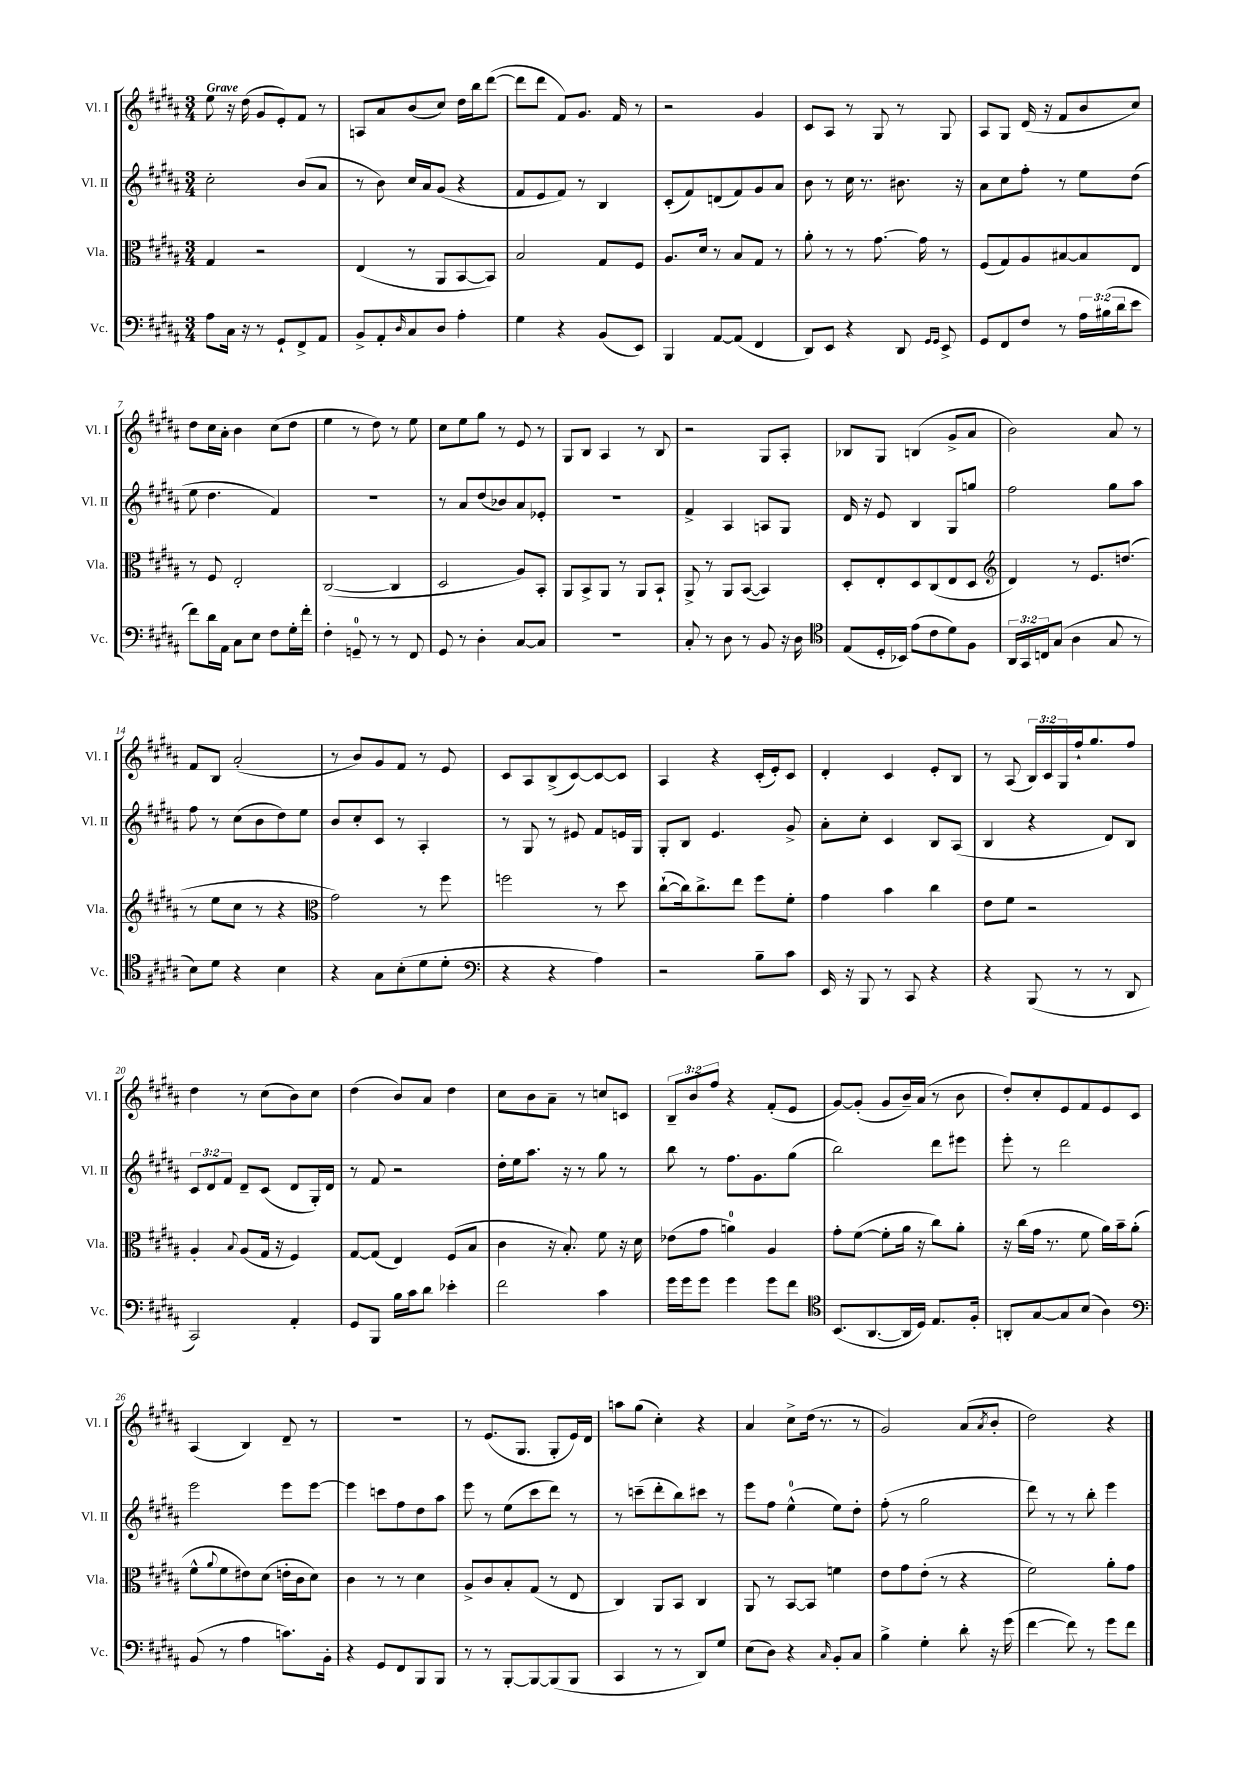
<<
\new StaffGroup <<
\new Staff = "s0" \with { instrumentName = "Vl. I" shortInstrumentName = "Vl. I" } {
    \clef treble \key b \major \numericTimeSignature \time 3/4 \override Staff.TupletNumber.text = #tuplet-number::calc-fraction-text \tempo "Grave"
    e''8 r16 dis''16( gis'8 e'8-.) fis'8 r8 |
    a8 ais'8 b'8( cis''8) dis''16 b''16 dis'''8~( |
    dis'''8 dis'''8 fis'8) gis'8. fis'16 r8 |
    r2 gis'4 |
    cis'8 ais8 r8 gis8 r8 gis8 |
    ais8 gis8 dis'16( r16 fis'8 b'8 cis''8) |
    dis''8 cis''16 ais'16-. b'4 cis''8( dis''8 |
    e''4 r8 dis''8) r8 e''8 |
    cis''8 e''8 gis''8 r8 e'8 r8 |
    gis8 b8 ais4 r8 b8 |
    r2 gis8 ais8-. |
    bes8 gis8 b4( gis'8-> ais'8 |
    b'2) ais'8 r8 |
    fis'8 b8 ais'2-.( |
    r8 b'8) gis'8 fis'8 r8 e'8 |
    cis'8 ais8 b8->( cis'8~) cis'8~ cis'8 |
    ais4 r4 cis'16-.( e'16-.) cis'8 |
    dis'4-. cis'4 e'8-. b8 |
    r8 ais8( \tuplet 3/2 { b16) cis'16 gis16 } fis''16-! gis''8. fis''8 |
    dis''4 r8 cis''8( b'8) cis''8 |
    dis''4( b'8) ais'8 dis''4 |
    cis''8 b'8 ais'8-- r8 c''8 c'8 |
    \tuplet 3/2 { b8-- b'8 fis''8 } r4 fis'8-.( e'8 |
    gis'8~) gis'8-.( gis'8 b'16--) ais'16( r8 b'8 |
    dis''8-.) cis''8-. e'8 fis'8 e'8 cis'8 |
    ais4( b4) dis'8-- r8 |
    R2. |
    r8 e'8.( gis8. gis8-. e'16) dis'16 |
    a''8 gis''8( cis''4-.) r4 |
    ais'4 cis''8-> dis''16( r8. r8 |
    gis'2) ais'8( \acciaccatura { ais'8 } b'8-. |
    dis''2) r4 \bar "|." |
}
\new Staff = "s1" \with { instrumentName = "Vl. II" shortInstrumentName = "Vl. II" } {
    \clef treble \key b \major \numericTimeSignature \time 3/4 \override Staff.TupletNumber.text = #tuplet-number::calc-fraction-text
    cis''2-. b'8( ais'8 |
    r8 b'8) cis''16 ais'16 gis'8( r4 |
    fis'8 e'8 fis'8) r8 b4 |
    cis'8-.( fis'8) d'8( fis'8) gis'8 ais'8 |
    b'8 r8 cis''16 r8. bis'8. r16 |
    ais'8 cis''8 fis''8-. r8 e''8 dis''8( |
    e''8 dis''4. fis'4) |
    R2. |
    r8 ais'8 dis''8( bes'8) ais'8 ees'8-. |
    R2. |
    fis'4-> ais4 a8 gis8 |
    dis'16 r16 e'8 b4 gis8 g''8 |
    fis''2 gis''8 ais''8 |
    fis''8 r8 cis''8( b'8 dis''8) e''8 |
    b'8 cis''8-. cis'8 r8 ais4-. |
    r8 gis8 r8 eis'8 fis'8 e'16 gis16 |
    gis8-. b8 e'4. gis'8-> |
    ais'8-. cis''8-. cis'4 b8 ais8( |
    b4 r4 dis'8) b8 |
    \tuplet 3/2 { cis'8 dis'8 fis'8 } dis'8-- cis'8( dis'8 gis16-.) dis'16 |
    r8 fis'8 r2 |
    dis''16-. e''16 ais''8. r16 r8 gis''8 r8 |
    b''8 r8 fis''8. gis'8. gis''8( |
    b''2) dis'''8 eis'''8 |
    e'''8-. r8 dis'''2 |
    e'''2 e'''8 e'''8~ |
    e'''4 c'''8 fis''8 dis''8 ais''8 |
    e'''8 r8 e''8( cis'''8 dis'''8) r8 |
    r8 c'''8--( dis'''8-. b''8) cis'''8 r8 |
    e'''8 fis''8 e''4-0-^( e''8) dis''8-. |
    fis''8-.( r8 gis''2 |
    dis'''8) r8 r8 b''8-. e'''4 \bar "|." |
}
\new Staff = "s2" \with { instrumentName = "Vla." shortInstrumentName = "Vla." } {
    \clef alto \key b \major \numericTimeSignature \time 3/4
    gis4 r2 |
    e4( r8 ais,8 b,8~ b,8) |
    b2 gis8 fis8 |
    ais8. dis'16 r8 b8 gis8 r8 |
    ais'8-. r8 r8 gis'8.~ gis'16 r8 |
    fis8( gis8) ais8 bis8~ bis8 e8 |
    r8 fis8 e2-. |
    cis2~( cis4 |
    dis2 ais8) b,8-. |
    ais,8 b,8-> ais,8 r8 ais,8 b,8-! |
    ais,8-> r8 ais,8 b,8~( b,4) |
    dis8-. e8-. dis8 cis8( e8 dis8 |
    \clef treble dis'4) r8 e'8. d''8.( |
    r8 e''8 cis''8 r8 r4 |
    \clef alto gis'2) r8 fis''8 |
    f''2 r8 dis''8 |
    cis''8~-!( cis''16) cis''8.-> e''8 fis''8 fis'8-. |
    gis'4 b'4 cis''4 |
    e'8 fis'8 r2 |
    ais4-. \appoggiatura { b8 } ais8( gis16 r16 fis4) |
    gis8~ gis8( e4) fis8( b8 |
    cis'4 r16 b8.-.) fis'8 r16 dis'16 |
    ees'8( gis'8 a'4-0) ais4 |
    gis'8-. fis'8~( fis'8-. ais'16 r16 cis''8) ais'8-. |
    r16 cis''16( gis'16 r8. fis'8 ais'16) b'16-- ais'8-.( |
    fis'8-^ \appoggiatura { ais'8 } fis'8 eis'8) dis'8( e'16-. cis'16 dis'8) |
    cis'4 r8 r8 dis'4 |
    ais8-> cis'8 b8-. gis8( r8 e8 |
    cis4) ais,8 b,8 cis4 |
    ais,8 r8 b,8~ b,8 f'4 |
    e'8 gis'8 e'8-.( r8 r4 |
    fis'2) ais'8-. gis'8 \bar "|." |
}
\new Staff = "s3" \with { instrumentName = "Vc." shortInstrumentName = "Vc." } {
    \clef bass \key b \major \numericTimeSignature \time 3/4 \override Staff.TupletNumber.text = #tuplet-number::calc-fraction-text
    ais8 cis16 r16 r8 gis,8-! fis,8-> ais,8 |
    b,8-> ais,8-. \grace { dis16 } cis8 dis8 ais4-. |
    gis4 r4 b,8( e,8) |
    b,,4 ais,8~ ais,8( fis,4 |
    dis,8) e,8 r4 dis,8 \grace { gis,16 gis,16 } e,8-> |
    gis,8 fis,8 fis8 r8 \tuplet 3/2 { ais16 bis16( dis'16 } e'8 |
    fis'8) dis'16 ais,16 cis8 e8 fis8 gis16-. fis'16-. |
    fis4-. g,8-0-- r8 r8 fis,8 |
    gis,8 r8 dis4-. cis8~ cis8 |
    R2. |
    cis8-. r8 dis8 r8 b,8 r16 dis16 |
    \clef tenor e8( dis16-. bes,16) e'8( cis'8 dis'8) fis8 |
    \tuplet 3/2 { ais,16 gis,16 c16 } gis8( ais4 gis8 r8 |
    b8) dis'8 r4 b4 |
    r4 gis8 b8-.( dis'8 dis'8-. |
    \clef bass r4 r4 ais4) |
    r2 b8-- cis'8 |
    e,16 r16 b,,8 r8 cis,8 r4 |
    r4 b,,8( r8 r8 dis,8 |
    cis,2) ais,4-. |
    gis,8 b,,8 b16 cis'16 dis'8 ees'4-. |
    fis'2 cis'4 |
    gis'16 gis'16 gis'8 gis'4 gis'8 fis'8 |
    \clef tenor b,8.( ais,8.~ ais,16 dis16) e8. fis16-. |
    a,8-. gis8~ gis8 b8( ais4) |
    \clef bass b,8( r8 ais4 c'8.) b,16-. |
    r4 gis,8 fis,8 b,,8 b,,8 |
    r8 r8 b,,8~-. b,,8~ b,,8( b,,8 |
    cis,4 r8 r8 dis,8) gis8 |
    e8( dis8) r4 \grace { cis16 } b,8-. cis8 |
    b4-> gis4-. dis'8-. r16 gis'16( |
    fis'4~ fis'8) r8 gis'8 fis'8 \bar "|." |
}
>>
>>
